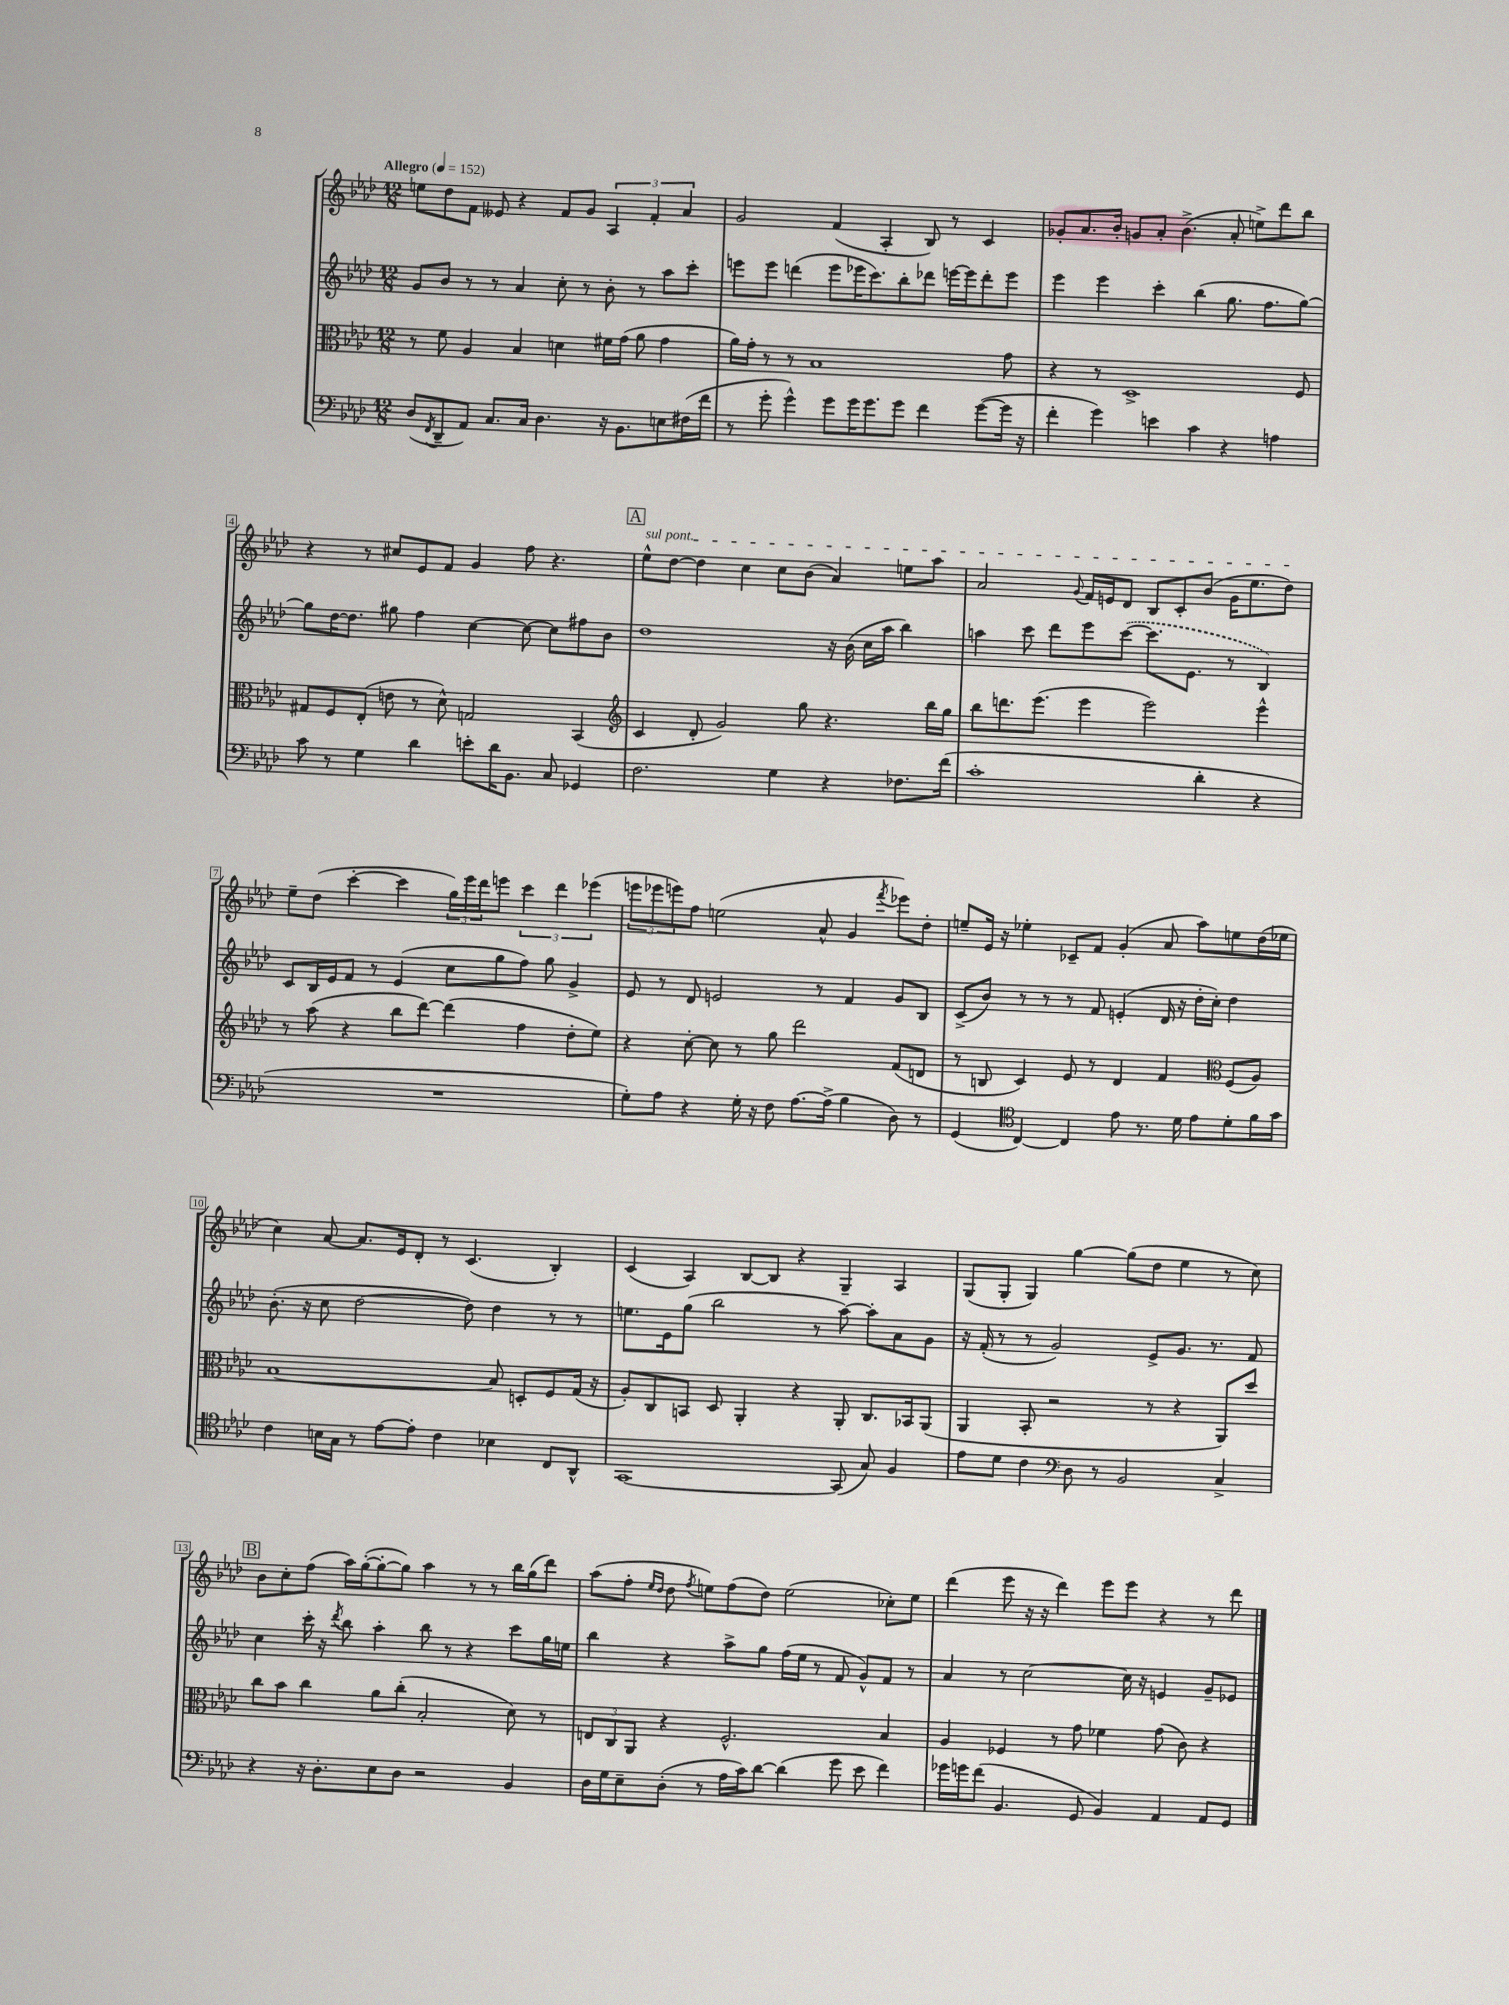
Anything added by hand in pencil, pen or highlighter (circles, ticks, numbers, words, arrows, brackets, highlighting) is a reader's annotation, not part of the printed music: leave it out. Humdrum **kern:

**kern	**kern	**kern	**kern
*staff4	*staff3	*staff2	*staff1
*clefF4	*clefC3	*clefG2	*clefG2
*k[b-e-a-d-]	*k[b-e-a-d-]	*k[b-e-a-d-]	*k[b-e-a-d-]
*M12/8	*M12/8	*M12/8	*M12/8
*MM152	*MM152	*MM152	*MM152
(8D-	8r	8g	8ee
8qFF	.	.	.
8DD-~	8f	8b-	8dd-
8AA-)	4A-	8r	8f
8.C	.	8r	8e--
.	4B-	4a-	4r
16C	.	.	.
4.D-	.	.	.
.	4d	8cc'	8f
.	.	8r	8g
16r	16f#	8b-'	6A-
8.BB-	(16g	.	.
.	8a-	8r	.
.	.	.	6f'
8E	4g	8aa-	.
.	.	.	6a-
(16F#	.	8ccc'	.
16f	.	.	.
=	=	=	=
8r	16a-)	8eee	2g
.	16g'	.	.
8g'	8r	8eee	.
4g^^)	8r	(4ddd	.
.	1B-	.	.
8g	.	8eee	(4f
16g	.	16eee-	.
8.g	.	8.ccc)	.
.	.	.	4A-'
8g	.	8bb-'	.
4f	.	8ddd-	8B-)
.	.	[16eee	8r
.	.	16eee]	.
([8g	.	8ddd-'	4c
16g]	8g	8eee	.
16r	.	.	.
=	=	=	=
4f'	4r	4eee-	8g-'
.	.	.	8.a-
4g)	8r	4eee-	.
.	.	.	16b-'
.	1D-^	.	8g
4e	.	4ccc'	8a-'
.	.	.	(4.b-^
4c	.	(4bb-	.
4r	.	8.gg	8a-'
.	.	.	8ee^)
.	.	8.ff	.
4A	.	.	8ddd-
.	8F	[8gg)	8bb-
=	=	=	=
8c	8G#	8gg]	4r
8r	8F	[16dd-	.
.	.	8.dd-]	.
4G	(8E-'	.	8r
.	8e	8gg#	8cc#
4d-	8r	4ff	8e-
.	8d-^^)	.	8f
8e'	2G	[4cc	4g
16d-	.	.	.
8.BB-	.	.	.
.	.	8cc_	8ff
8C	.	8cc]	4.r
4GG-	(4BB-	8ff#	.
.	.	8b-	.
=	=	=	=
*	*clefG2	*	*
2.F	4c	1dd-	8ee-^^
.	.	.	[8dd-
.	8d-'	.	4dd-]
.	2g)	.	.
.	.	.	4cc
4G	.	.	8cc
.	8gg	.	(8b-
4r	4.r	16r	4a-)
.	.	(16b-	.
.	.	16cc	.
.	.	16aa-	.
8.F-	.	4bb-)	8ee
.	16bb-	.	8aa-
(16f	16gg	.	.
=	=	=	=
1c'	8bb-	4aa	2a-
.	8.ddd	.	.
.	.	8ccc	.
.	(8.eee-	.	.
.	.	8ddd-	.
.	.	.	8qqg
.	4eee-	8eee-	16f
.	.	.	16e
.	.	([8ccc	8d-
.	2eee-)	8.ccc]	8B-
.	.	.	8c'
.	.	8.e-	.
4d-'	.	.	(8b-
.	.	8r	16g
.	.	.	8.ee-
4r	4eee-^^	4B-)	.
.	.	.	8dd-)
=	=	=	=
1.r	8r	8c	8ee-~
.	(8aa-	16B-	(8dd-
.	.	16e-	.
.	4r	8f	[4ccc'
.	.	8r	.
.	8bb-	(4e-	4ccc]
.	[8ddd-)	.	.
.	(4ddd-]	8cc	24gg)
.	.	.	24eee-
.	.	.	24ddd-
.	.	8gg	8eee
.	4ff	8ff)	6ccc
.	.	8gg	.
.	.	.	6ddd-
.	8dd-'	4g^	.
.	.	.	(6eee-
.	8ee-)	.	.
=	=	=	=
8G')	4r	8e-	12eee
.	.	.	12eee-
8A-	.	8r	.
.	.	.	12eee)
4r	[8cc'	8d-	8ff
.	8cc]	2e	(2ee
16G'	8r	.	.
16r	.	.	.
8F	8gg	.	.
[8.A-	2ddd-	.	.
.	.	8r	8a-^^
(16A-^]	.	.	.
4B-	.	4f	4g
.	.	.	8qfff
8D-)	(8f	8g	8eee-)
8r	8d	8B-	8dd-'
=	=	=	=
(4GG	8r	(8c^	8ee~
.	8B	8b-)	16e-
.	.	.	16r
*clefC4	*	*	*
[4C)	4c)	8r	4ee-'
.	.	8r	.
4C]	8e-	8r	8c-~
.	8r	8f	8f
8e-	4d-	(4e'	(4g'
8.r	.	.	.
.	4f	16d-	8a-
16d-	.	16r	.
8e-	.	16dd-'	8aa-)
.	.	16cc')	.
*	*clefC3	*	*
8d-'	(8F	4dd-	8ee
16f	8A-)	.	(16dd-
16g	.	.	16ee-
=	=	=	=
4c	[1B-	(8.b-'	4cc)
.	.	16r	.
16B	.	8cc	[8a-
16G	.	.	.
8r	.	[2dd-	8.a-]
[8e-	.	.	.
.	.	.	16e-
8e-']	.	.	8d-'
4c	.	.	8r
.	.	8dd-])	(4.c
4B-	8B-]	4dd-	.
.	8D'	.	.
8C	8F	8r	4B-')
8AA-^^	(16G	8r	.
.	16r	.	.
=	=	=	=
[1GG	8A-')	8.ee	(4c
.	8C	.	.
.	.	16e-	.
.	8BB	(8gg	4A-)
.	8D-	2bb-	.
.	4AA-'	.	[8B-
.	.	.	8B-]
.	4r	.	4r
.	.	8r	.
(8GG]	8AA-'	[8aa-)	4G~
8G)	8.C	8aa-']	.
4F	.	8a-	4A-
.	16BB-	.	.
.	(8AA-	8g	.
=	=	=	=
8e-	4AA-	16r	(8G
.	.	(16f'	.
8d-	.	8r	8G'
4c	8BB-'	8r	4G)
.	2r	2g)	.
*clefF4	*	*	*
8D-	.	.	[4gg
8r	.	.	.
2BB-	.	.	(8gg]
.	8r	8e-^	8dd-
.	4r	8.g	4ee-
.	.	8.r	.
4C^	8AA-)	.	8r
.	8dd-	8f	8cc)
=	=	=	=
4r	8cc	4cc	8b-
.	8b-	.	8cc'
16r	4cc	16ccc'	(8ff
8.D-'	.	16r	.
.	.	8qddd-	.
.	.	8bb-	16aa-)
.	.	.	([16gg'
8E-	8a-	4aa-'	8gg'_
8D-	(8cc'	.	8gg])
2r	2B-'	8bb-	4aa-
.	.	8r	.
.	.	4r	8r
.	.	.	8r
4BB-	8d-)	8ccc	16bb-
.	.	.	(16gg
.	8r	16gg	8ddd-)
.	.	16ee	.
=	=	=	=
16D-	12E	4bb-	(8aa-
16G	.	.	.
.	12C	.	.
8E-~	.	.	8ff'
.	12AA-	.	.
.	.	.	16qqee-
.	.	.	16qqdd-
(8D-'	4r	4r	8dd-
.	.	.	8qff
8r	.	.	8ee)
16A-	2.F^^	8aa-^	(8ff
16c)	.	.	.
[8d-	.	8gg	8dd-)
(4d-]	.	(16ff	(2ee
.	.	16ee-	.
.	.	8r	.
8g	.	8f	.
8e-	.	8g^^)	.
4f)	4B-	8f	8cc-')
.	.	8r	8ee
=	=	=	=
16g-	4A-	4a-	(4ddd-
16g	.	.	.
(8f	.	.	.
4.BB-	4F-	8r	8eee-
.	.	[2cc	16r
.	.	.	16r
.	8r	.	4ddd-)
8GG	8g	.	.
4BB-)	4f-	.	8eee-
.	.	16cc]	8eee-
.	.	16r	.
4AA-	(8g	4e	4r
.	8c)	.	.
8AA-	4r	8g~	8r
8GG	.	8e-	8ddd-
==	==	==	==
*-	*-	*-	*-
